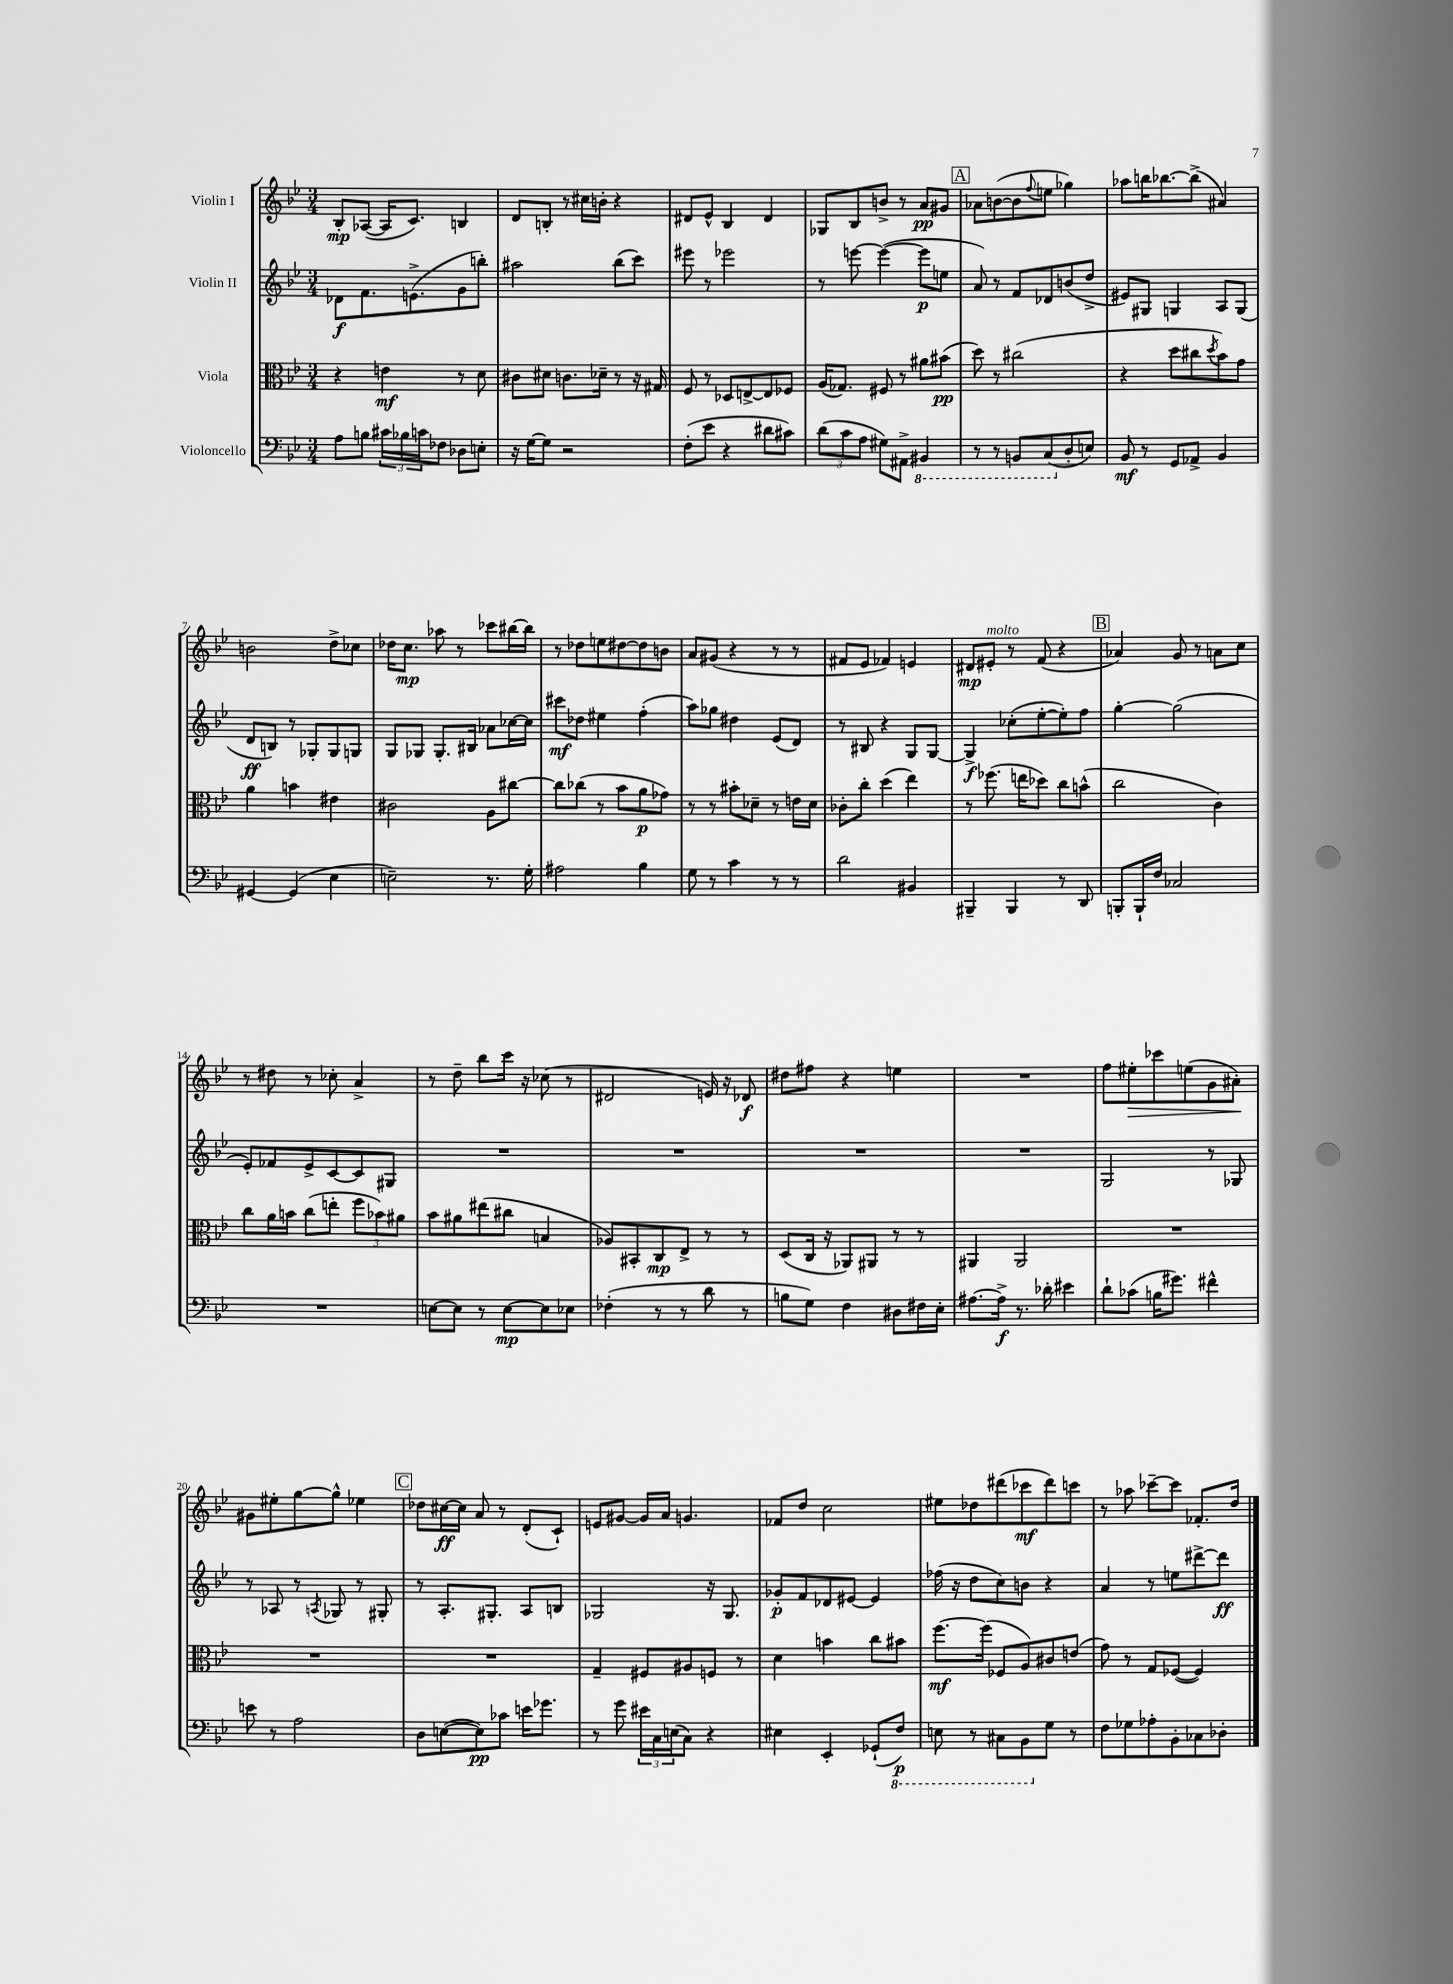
<<
\new StaffGroup <<
\new Staff = "s0" \with { instrumentName = "Violin I" } {
    \clef treble \key bes \major \numericTimeSignature \time 3/4
    bes8-.\mp aes8~( aes16 c'8.) b4 |
    d'8 b8-. r8 cis''16 b'16-. r4 |
    dis'8 ees'8-^ bes4 dis'4 |
    ges8 bes8 b'8-> r8 a'8\pp gis'8 |
    \mark \markup { \box "A" } aes'8 b'8~( b'8 \appoggiatura { f''8 } e''8 ges''4) |
    aes''8 b''16 bes''8.~ bes''8->( ais'4) |
    b'2 d''8-> ces''8 |
    des''16 c''8.\mp aes''8 r8 ces'''8 bis''16~ bis''16 |
    r8 des''8 e''8 dis''8~ dis''8 b'8 |
    a'8 gis'8( r4 r8 r8 |
    fis'8 ees'8 fes'4) e'4 |
    dis'8\mp eis'8-.^\markup { \italic "molto" } r8 f'8( r4 |
    \mark \markup { \box "B" } aes'4) g'8 r8 a'8 c''8 |
    r8 dis''8 r8 ces''8-. a'4-> |
    r8 d''8-- bes''8 c'''16 r16 ces''8( r8 |
    dis'2 e'16) r16 des'8\f |
    dis''8 fis''8 r4 e''4 |
    R2. |
    f''8 eis''8-.\> ces'''8 e''8( g'8 ais'8-.\!) |
    gis'8 eis''8-. g''8~ g''8-^ ees''4 |
    \mark \markup { \box "C" } des''8 cis''16~\ff cis''16 a'8 r8 d'8-.( c'8-!) |
    e'8 gis'8~ gis'16 a'16 g'4. |
    fes'8 d''8 c''2 |
    eis''8 des''8 dis'''8( ces'''8\mf dis'''8) c'''8 |
    r8 aes''8 ces'''8~-- ces'''8 fes'8.-. d''16 \bar "|." |
}
\new Staff = "s1" \with { instrumentName = "Violin II" } {
    \clef treble \key bes \major \numericTimeSignature \time 3/4
    des'8\f f'8. e'8.->( g'8 b''8-.) |
    ais''2 bes''8( c'''8) |
    eis'''8 r8 ees'''2 |
    r8 e'''8~ e'''4~( e'''8\p e''8 |
    \mark \markup { \box "A" } a'8) r8 f'8 des'8 b'8( d''8-> |
    eis'8) gis8 g4 a8 g8( |
    d'8\ff b8) r8 ges8-. ges8 g8 |
    g8 ges8 ges8.-. bis16 aes'8 ces''16~ ces''16 |
    cis'''8\mf des''8 eis''4 f''4-.( |
    a''8) ges''8 dis''4 ees'8( d'8) |
    r8 bis8 r4 g8 g8~ |
    g4->\f ces''8-.( ees''8~-. ees''8-.) f''8 |
    \mark \markup { \box "B" } g''4~-. g''2( |
    ees'8-.) fes'8 ees'8-> c'8~ c'8 gis8 |
    R2. |
    R2. |
    R2. |
    R2. |
    g2 r8 ges8 |
    r8 aes8 r8 \acciaccatura { a8 } ges8 r8 gis8-. |
    \mark \markup { \box "C" } r8 a8.-. gis8.-. a8 b8 |
    ges2 r16 ges8. |
    ges'8-.\p f'8 des'8 eis'8~ eis'4 |
    fes''16( r16 d''8 c''8) b'8 r4 |
    a'4 r8 e''8 dis'''8~-> dis'''8\ff \bar "|." |
}
\new Staff = "s2" \with { instrumentName = "Viola" } {
    \clef alto \key bes \major \numericTimeSignature \time 3/4
    r4 e'4\mf r8 d'8 |
    cis'8 dis'8 c'8. des'16-- r8 r16 gis16 |
    f8 r8 des8 e8~-> e8 fes8 |
    a16( ges8.) fis8 r8 ais'8 bis'8\pp( |
    \mark \markup { \box "A" } d''8) r8 cis''2( |
    r4 d''8 cis''8 \acciaccatura { d''8 } bes'8) g'8 |
    a'4 b'4 eis'4 |
    cis'2 a8 cis''8~ |
    cis''8 ces''8( r8 bes'8 a'8\p ges'8) |
    r8 r8 bis'8-. des'8-- r8 e'16 des'16 |
    ces'8-. c''8-. d''4( ees''4) |
    r8 fes''8.( e''16 des''8) c''8 b'8-^( |
    \mark \markup { \box "B" } c''2 c'4) |
    c''8 a'16 b'16 c''8( e''8-. \tuplet 3/2 { f''8 bes'8) ais'8 } |
    bes'8 ais'8 eis''8( cis''8 b4 |
    aes8) bis,8-. c8\mp ees8-> r8 r8 |
    d8( c16 r16 aes,8) ais,8 r8 r8 |
    ais,4 ais,2 |
    R2. |
    R2. |
    \mark \markup { \box "C" } R2. |
    g4-- fis8 ais8 f8 r8 |
    d'4 b'4 c''8 bis'8 |
    f''8.~\mf f''16( fes8 a8) cis'8 e'8( |
    g'8) r8 g8 fes8~( fes4) \bar "|." |
}
\new Staff = "s3" \with { instrumentName = "Violoncello" } {
    \clef bass \key bes \major \numericTimeSignature \time 3/4
    a8 b8 \tuplet 3/2 { cis'16 bes16 c'16 } fes8 des8 e8-. |
    r16 g16~ g8 r2 |
    f8-.( ees'8 r4 dis'8 cis'8) |
    \tuplet 3/2 { d'8( c'8 a8 } gis8) ais,8-> \ottava #-1 bis,,4 |
    \mark \markup { \box "A" } r8 r8 b,,8 c,8( \ottava #0 d8-. e8) |
    bes,8\mf r8 g,8 aes,8-> bes,4 |
    gis,4~ gis,4( ees4 |
    e2--) r8. g16-. |
    ais2 bes4 |
    g8 r8 c'4 r8 r8 |
    d'2 bis,4 |
    bis,,4-- bis,,4 r8 d,8 |
    \mark \markup { \box "B" } b,,8-. b,,16-! f16 ces2 |
    R2. |
    e8~ e8 r8 e8~\mp e8 ees8 |
    fes4-.( r8 r8 d'8 r8 |
    b8 g8) f4 dis8 fis16 ees16-. |
    ais8.~ ais16->\f r8. des'16-. eis'4 |
    d'8-! ces'8( b16 gis'8.) fis'4-^ |
    e'8 r8 a2 |
    \mark \markup { \box "C" } d8 e8~( e8\pp) ces'8 e'16 ges'8. |
    r8 g'8 \tuplet 3/2 { eis'16 c16 e16( } c8) r4 |
    eis4 ees,4-. ges,8-!( \ottava #-1 f,8\p) |
    e,8 r8 cis,8 bes,,8 \ottava #0 g8 r8 |
    f8 ges8 aes8-. bes,8-. ces8 des8-. \bar "|." |
}
>>
>>
